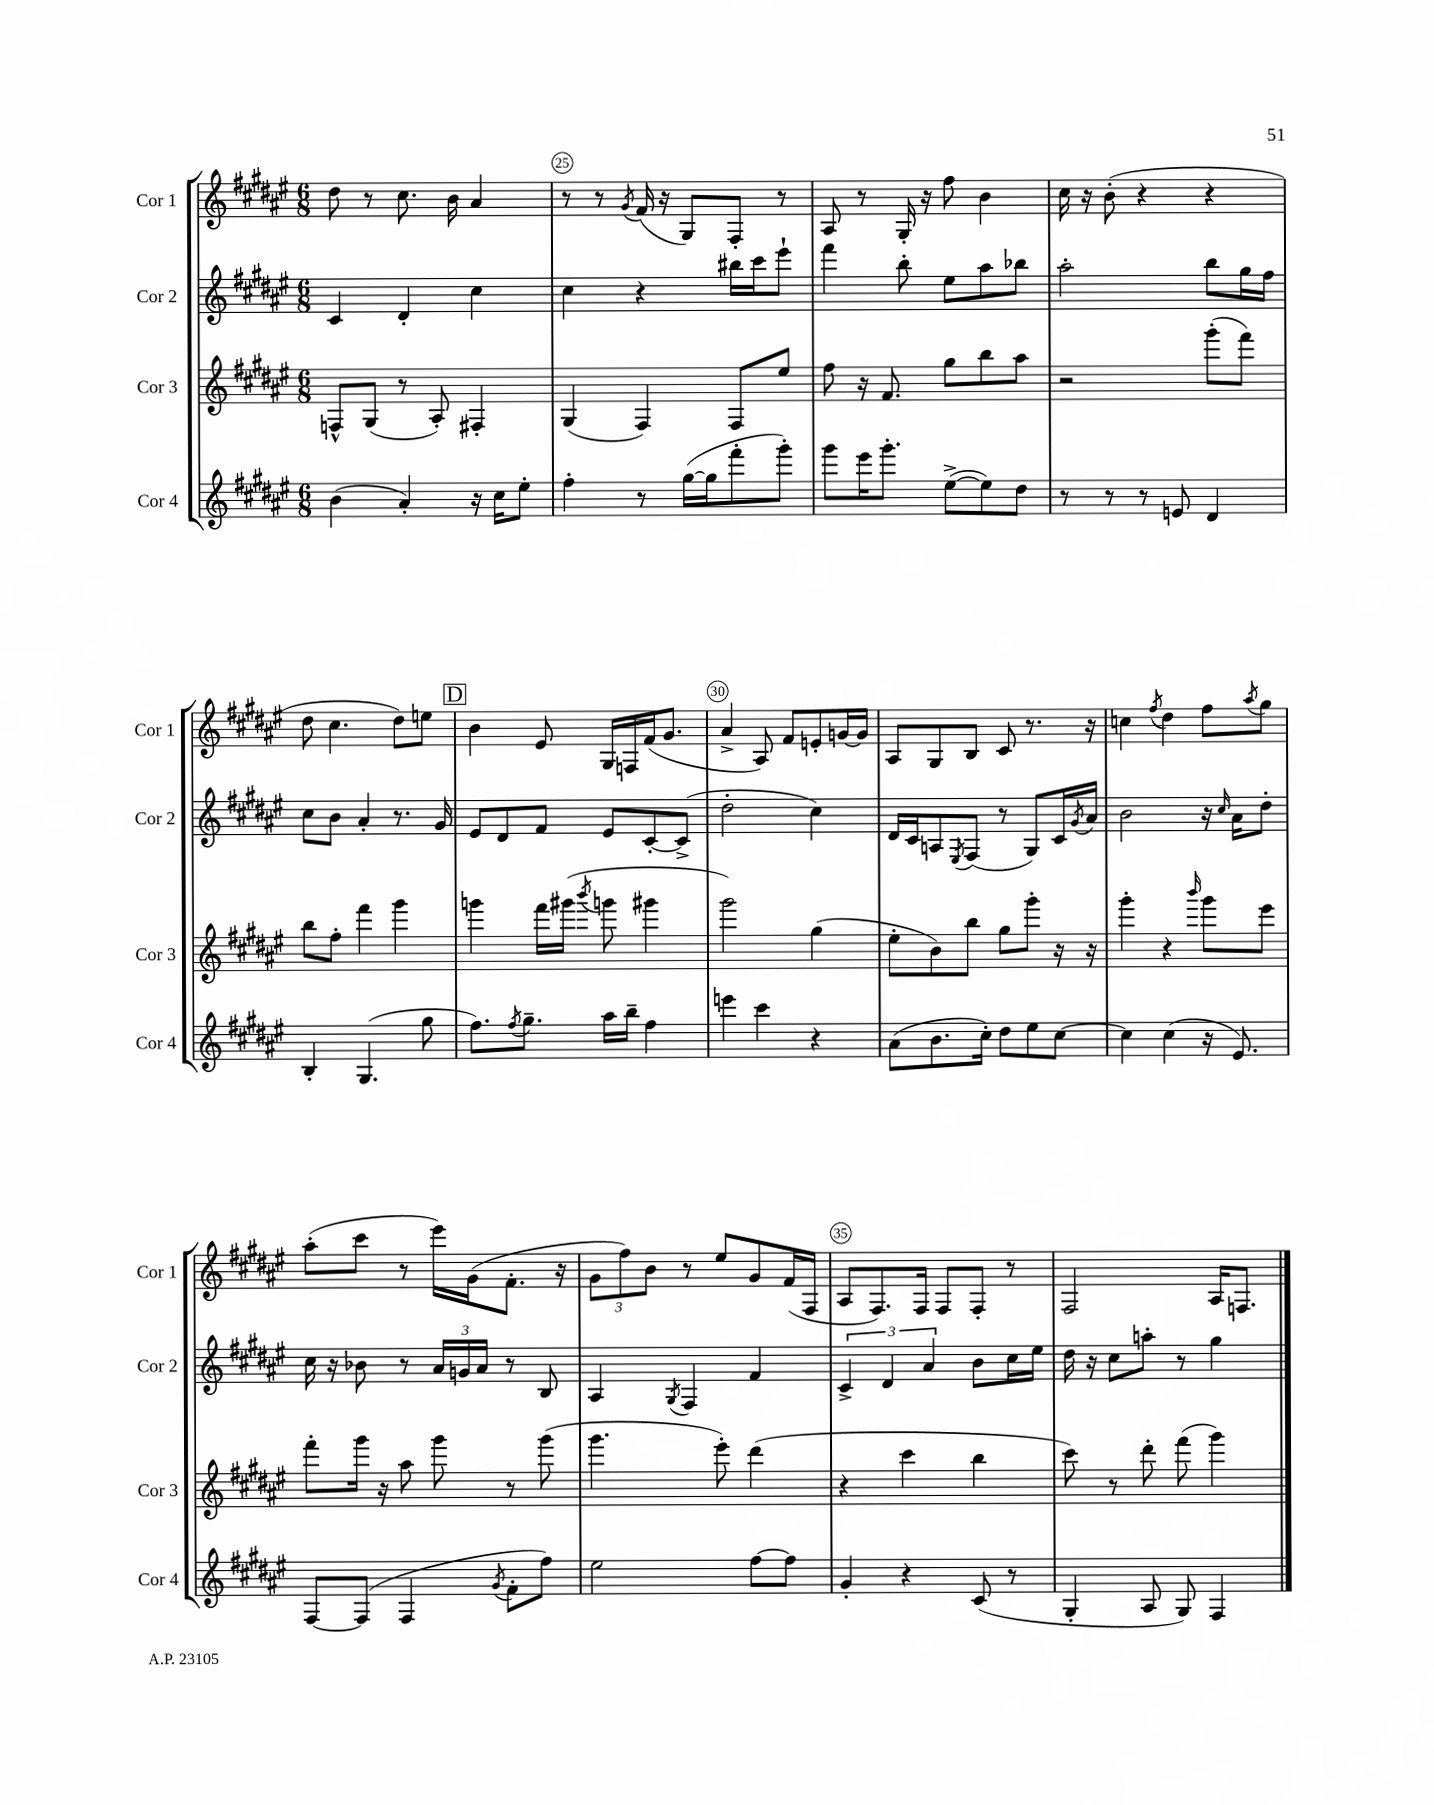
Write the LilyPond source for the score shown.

<<
\new StaffGroup <<
\new Staff = "s0" \with { instrumentName = "Cor 1" shortInstrumentName = "Cor 1" } {
    \clef treble \key fis \major \numericTimeSignature \time 6/8
    dis''8 r8 cis''8. b'16 ais'4 |
    r8 r8 \acciaccatura { gis'8 } fis'16( r16 gis8) fis8-. r8 |
    ais8 r8 gis16-. r16 fis''8 b'4 |
    cis''16 r16 b'8-.( r4 r4 |
    dis''8 cis''4. dis''8) e''8 |
    \mark \markup { \box "D" } b'4 eis'8 gis16 f16 fis'16( gis'8. |
    ais'4-> ais8) fis'8 e'8-. g'16~ g'16 |
    ais8 gis8 b8 cis'8 r8. r16 |
    c''4 \acciaccatura { fis''8 } dis''4 fis''8 \acciaccatura { ais''8 } gis''8 |
    ais''8-.( cis'''8 r8 eis'''16) gis'16( fis'8.-. r16 |
    \tuplet 3/2 { gis'8 fis''8) b'8 } r8 eis''8 gis'8 fis'16( fis16 |
    ais8 fis8.) fis16 fis8 fis8-. r8 |
    fis2 ais16 f8. \bar "|." |
}
\new Staff = "s1" \with { instrumentName = "Cor 2" shortInstrumentName = "Cor 2" } {
    \clef treble \key fis \major \numericTimeSignature \time 6/8
    cis'4 dis'4-. cis''4 |
    cis''4 r4 bis''16 cis'''16 eis'''8-! |
    fis'''4 b''8-. eis''8 ais''8 bes''8 |
    ais''2-. b''8 gis''16 fis''16 |
    cis''8 b'8 ais'4-. r8. gis'16 |
    \mark \markup { \box "D" } eis'8 dis'8 fis'8 eis'8 cis'8~-. cis'8->( |
    dis''2-. cis''4) |
    dis'16 cis'16 a8 \acciaccatura { eis8 } fis8( r8 gis8) cis'16 \acciaccatura { gis'8 } ais'16 |
    b'2 r16 \grace { cis''16 } ais'16 dis''8-. |
    cis''16 r16 bes'8 r8 \tuplet 3/2 { ais'16 g'16 ais'16 } r8 b8 |
    ais4 \acciaccatura { gis8 } fis4 fis'4 |
    \tuplet 3/2 { cis'4-> dis'4 ais'4 } b'8 cis''16 eis''16 |
    dis''16 r16 cis''8 a''8-. r8 gis''4 \bar "|." |
}
\new Staff = "s2" \with { instrumentName = "Cor 3" shortInstrumentName = "Cor 3" } {
    \clef treble \key fis \major \numericTimeSignature \time 6/8
    f8-^ gis8( r8 ais8-.) fis4-. |
    gis4( fis4) fis8 eis''8 |
    fis''8 r16 fis'8. gis''8 b''8 ais''8 |
    r2 gis'''8-.( fis'''8) |
    b''8 fis''8-. fis'''4 gis'''4 |
    \mark \markup { \box "D" } g'''4 fis'''16 gis'''16( \acciaccatura { b'''8 } g'''8 gis'''4 |
    gis'''2) gis''4( |
    eis''8-. b'8) b''8 gis''8 gis'''8-. r16 r16 |
    gis'''4-. r4 \grace { b'''16 } gis'''8 eis'''8 |
    fis'''8-. gis'''16 r16 ais''8 gis'''8 r8 gis'''8( |
    gis'''4. eis'''8-.) dis'''4( |
    r4 cis'''4 b''4 |
    cis'''8) r8 dis'''8-. fis'''8( gis'''4) \bar "|." |
}
\new Staff = "s3" \with { instrumentName = "Cor 4" shortInstrumentName = "Cor 4" } {
    \clef treble \key fis \major \numericTimeSignature \time 6/8
    b'4( ais'4-.) r16 cis''16 eis''8-. |
    fis''4-. r8 gis''16~( gis''16 fis'''8-. gis'''8-.) |
    gis'''8 eis'''16 gis'''8.-. eis''8~->( eis''8) dis''8 |
    r8 r8 r8 e'8 dis'4 |
    b4-. gis4.( gis''8 |
    \mark \markup { \box "D" } fis''8.) \acciaccatura { fis''8 } gis''8.-- ais''16 b''16-- fis''4 |
    e'''4 cis'''4 r4 |
    ais'8( b'8. cis''16-.) dis''8 eis''8 cis''8~ |
    cis''4 cis''4( r16 eis'8.) |
    fis8~ fis8( fis4 \acciaccatura { gis'8 } fis'8-. fis''8) |
    eis''2 fis''8~ fis''8 |
    gis'4-. r4 cis'8( r8 |
    gis4-. ais8 gis8) fis4 \bar "|." |
}
>>
>>
\layout { \context { \Score currentBarNumber = #24 \override BarNumber.break-visibility = ##(#f #t #t) barNumberVisibility = #(every-nth-bar-number-visible 5) \override BarNumber.stencil = #(make-stencil-circler 0.1 0.3 ly:text-interface::print) } }
